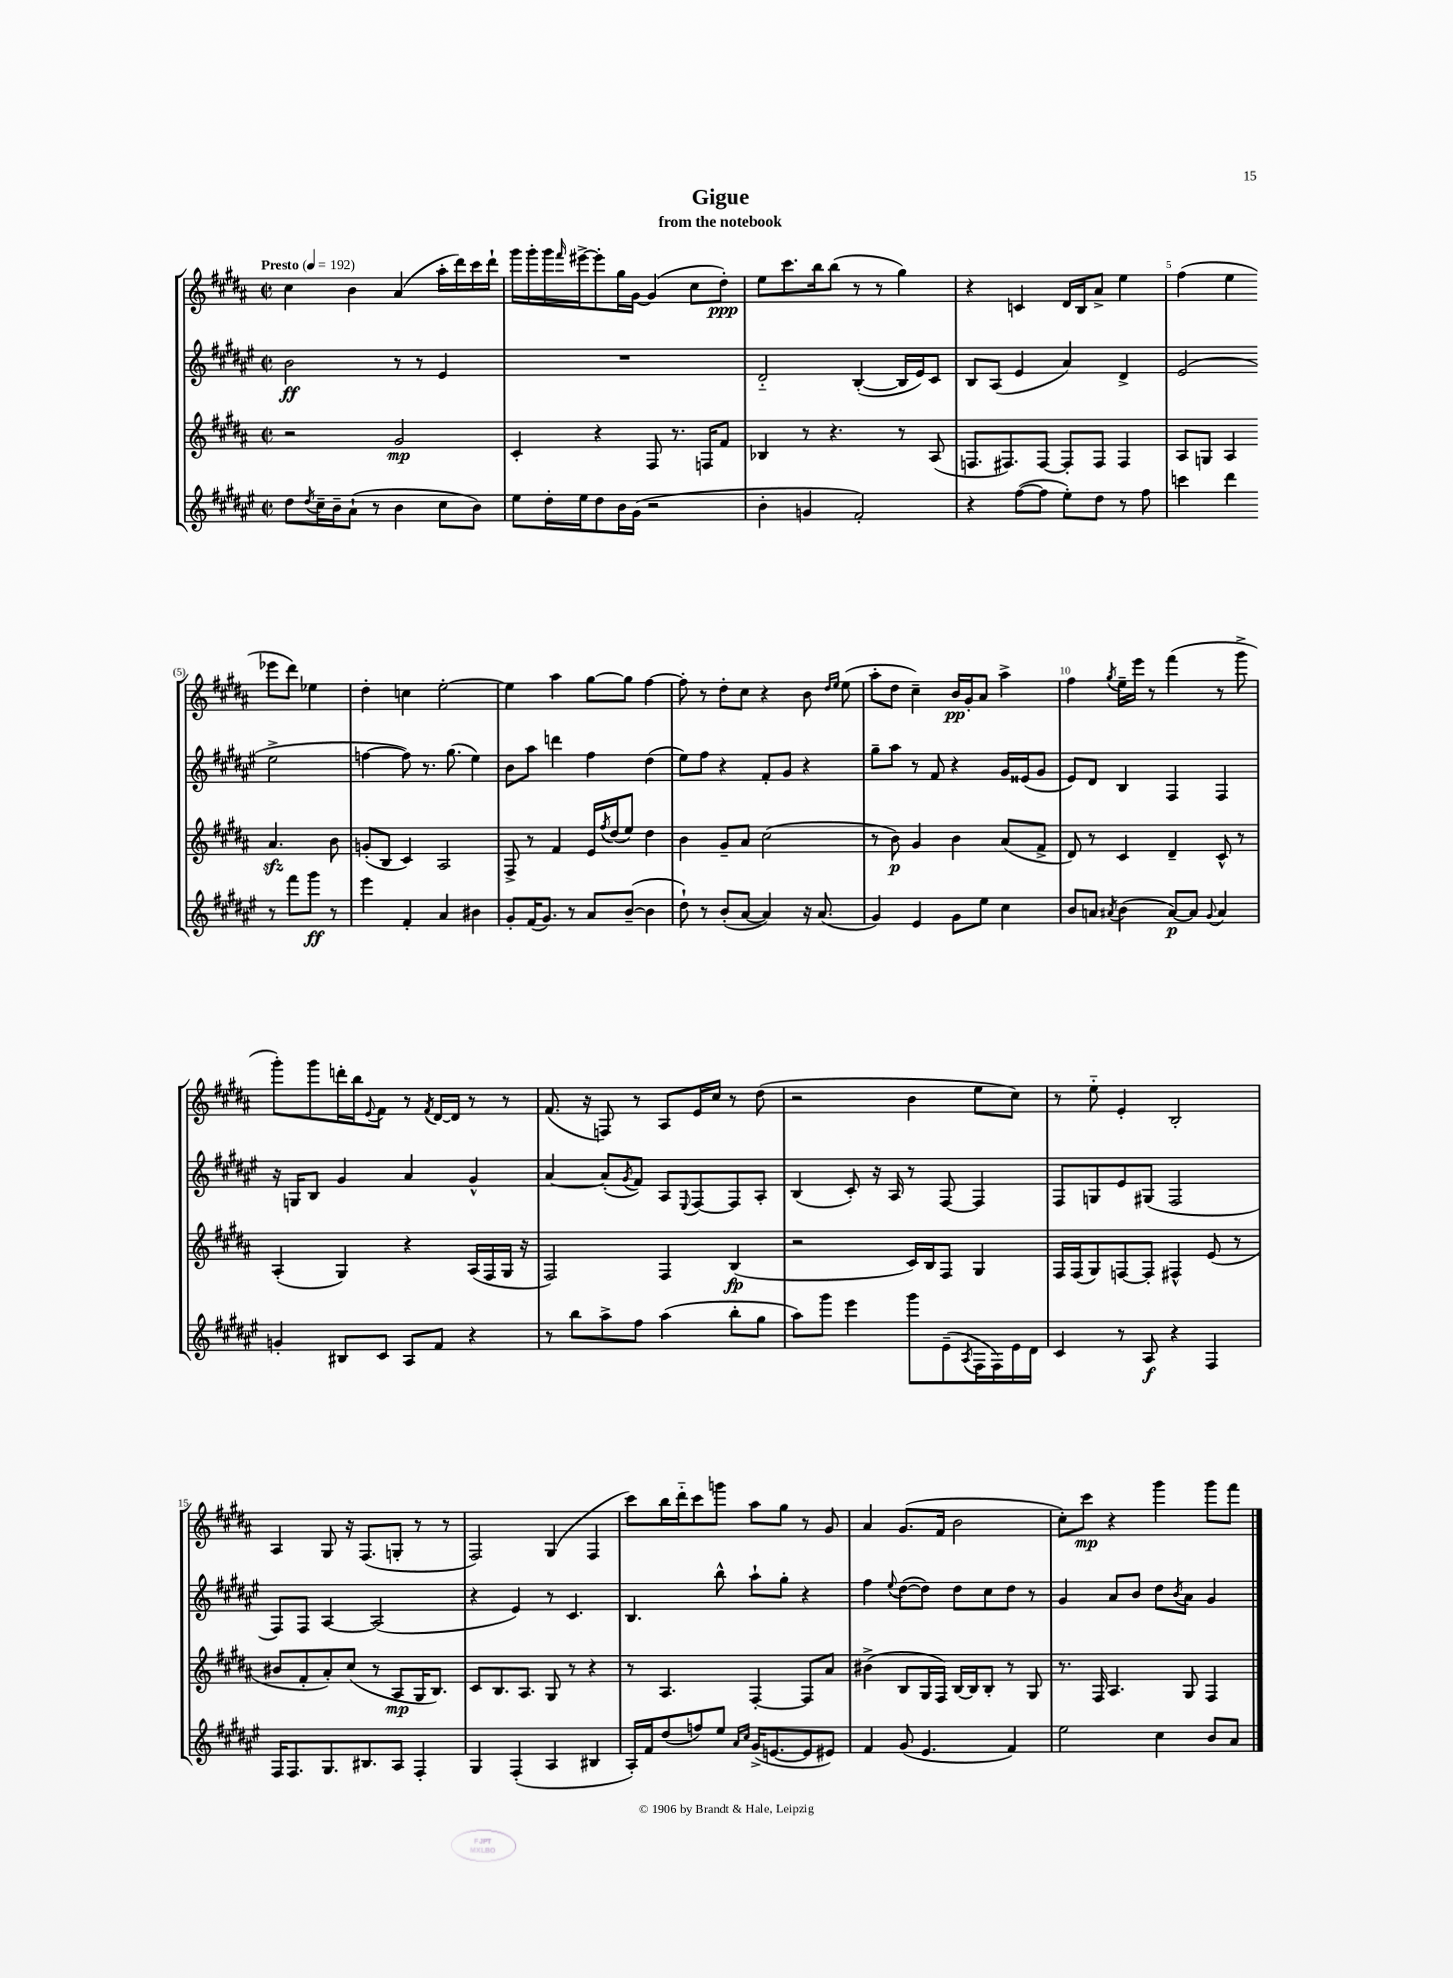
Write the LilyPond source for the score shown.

\header { title = "Gigue" subtitle = "from the notebook" }
<<
\new StaffGroup <<
\new Staff = "s0" {
    \clef treble \key b \major \defaultTimeSignature \time 2/2 \tempo "Presto" 4 = 192
    cis''4 b'4 ais'4( ais''16-. dis'''16) cis'''16 dis'''16-! |
    gis'''16 gis'''16-. gis'''16 \grace { fis'''16 } eis'''16~-> eis'''8-. gis''16 gis'16~ gis'4( cis''8 dis''8-.\ppp) |
    e''8 cis'''8. b''16 b''8( r8 r8 gis''4) |
    r4 c'4 dis'16 b16 ais'8-> e''4 |
    fis''4( e''4 ees'''8 dis'''8) ees''4 |
    dis''4-. c''4 e''2~-. |
    e''4 ais''4 gis''8~ gis''8 fis''4~ |
    fis''8-. r8 dis''8-. cis''8 r4 b'8 \grace { dis''16 e''16 } e''8( |
    ais''8-. dis''8 cis''4--) b'16\pp gis'16-. ais'8 ais''4-> |
    fis''4 \acciaccatura { gis''8 } e''16-- e'''16 r8 fis'''4( r8 gis'''8-> |
    gis'''8-.) gis'''8 d'''16-. b''16 \appoggiatura { e'8 } fis'8 r8 \acciaccatura { fis'8 } dis'16~ dis'16 r8 r8 |
    fis'8.( r16 f8) r8 ais8 e'16 cis''16 r8 dis''8( |
    r2 b'4 e''8 cis''8) |
    r8 e''8-_ e'4-. b2-. |
    ais4 gis8 r16 fis8.( g8-. r8 r8 |
    fis2) gis4( fis4 |
    cis'''8) b''16 dis'''16-_ cis'''8 g'''8 ais''8 gis''8 r8 gis'8 |
    ais'4 gis'8.( fis'16 b'2 |
    cis''8-.) cis'''8\mp r4 gis'''4 gis'''8 fis'''8 \bar "|." |
}
\new Staff = "s1" {
    \clef treble \key fis \major \defaultTimeSignature \time 2/2
    b'2\ff r8 r8 eis'4 |
    R1 |
    dis'2-_ b4~-.( b16 eis'16) cis'8 |
    b8 ais8( eis'4 ais'4) dis'4-> |
    eis'2( eis''2-> |
    f''4~ f''8) r8. gis''8.( eis''4) |
    b'8 ais''8 d'''4 fis''4 dis''4( |
    eis''8) fis''8 r4 fis'8-. gis'8 r4 |
    gis''8-- ais''8 r8 fis'8 r4 gis'16 eisis'16( gis'8 |
    eis'8) dis'8 b4 fis4 fis4 |
    r16 g16 b8 gis'4 ais'4 gis'4-^ |
    ais'4~ ais'8-.( \acciaccatura { gis'8 } fis'8) ais8 \appoggiatura { eis8 } fis8~ fis8 ais8-. |
    b4( cis'8-.) r16 ais16 r8 fis8~ fis4 |
    fis8 g8 eis'8 gis8( fis2 |
    fis8) fis8 ais4~ ais2( |
    r4 eis'4) r8 cis'4. |
    b4. b''8-^ ais''8-! gis''8-. r4 |
    fis''4 \appoggiatura { eis''8 } dis''8~( dis''8) dis''8 cis''8 dis''8 r8 |
    gis'4 ais'8 b'8 dis''8 \acciaccatura { b'8 } ais'8 gis'4 \bar "|." |
}
\new Staff = "s2" {
    \clef treble \key b \major \defaultTimeSignature \time 2/2
    r2 gis'2\mp |
    cis'4-. r4 fis8 r8. f16 fis'8 |
    bes4 r8 r4. r8 ais8( |
    f8. fis8.) fis8~ fis8-. fis8 fis4 |
    ais8 g8 ais4 ais'4.\sfz b'8 |
    g'8-.( b8 cis'4) ais2 |
    fis8-> r8 fis'4 e'16 \acciaccatura { fis''8 } dis''16( e''8) dis''4 |
    b'4 gis'8-- ais'8 cis''2( |
    r8 b'8\p) gis'4 b'4 ais'8( fis'8-> |
    dis'8) r8 cis'4 dis'4-- cis'8-^ r8 |
    ais4-.( gis4) r4 ais16( fis16 gis16 r16 |
    fis2) fis4 b4\fp( |
    r2 cis'16) b16 fis8 gis4 |
    fis16 fis16( gis8) f8~ f8-. fis4-^ e'8( r8 |
    bis'8 fis'8-. ais'8-.) cis''8( r8 ais8\mp gis16 b8.) |
    cis'8 b8. ais8. gis8 r8 r4 |
    r8 ais4. fis4~-. fis8 ais'8 |
    bis'4->( b8 gis16 fis16) b16~ b16 b8-. r8 gis8 |
    r8. fis16 ais4. gis8 fis4 \bar "|." |
}
\new Staff = "s3" {
    \clef treble \key fis \major \defaultTimeSignature \time 2/2
    dis''8 \acciaccatura { dis''8 } cis''16-- b'16-- ais'8-!( r8 b'4 cis''8 b'8) |
    eis''8 dis''16-. eis''16 dis''8 b'16 gis'16( r2 |
    b'4-. g'4 fis'2-.) |
    r4 fis''8~( fis''8 eis''8-.) dis''8 r8 fis''8 |
    c'''4 dis'''4 r8 fis'''8 gis'''8\ff r8 |
    eis'''4 fis'4-. ais'4 bis'4 |
    gis'8-. fis'16( gis'8.) r8 ais'8 b'8~--( b'4 |
    dis''8-!) r8 b'8-.( ais'8~ ais'4) r16 ais'8.( |
    gis'4) eis'4 gis'8 eis''8 cis''4 |
    b'8 a'8 \acciaccatura { ais'8 } b'4( ais'8~\p) ais'8 \appoggiatura { gis'8 } ais'4 |
    g'4-. bis8 cis'8 ais8 fis'8 r4 |
    r8 b''8 ais''8-> fis''8 ais''4( b''8-. gis''8 |
    ais''8) gis'''8 eis'''4 gis'''8 eis'8--( \acciaccatura { ais8 } fis16 fis16) eis'16 dis'16 |
    cis'4 r8 ais8\f r4 fis4 |
    fis16 fis8. gis8. bis8. ais8 fis4-. |
    gis4 fis4-.( ais4 bis4 |
    ais16-.) fis'16 dis''8( f''8) eis''8 \grace { ais'16 cis''16 } gis'16->( e'8.~ e'8 eis'8) |
    fis'4 gis'8( eis'4. fis'4) |
    eis''2 cis''4 b'8 ais'8 \bar "|." |
}
>>
>>
\layout { \context { \Score \override BarNumber.break-visibility = ##(#f #t #t) barNumberVisibility = #(every-nth-bar-number-visible 5) } }
